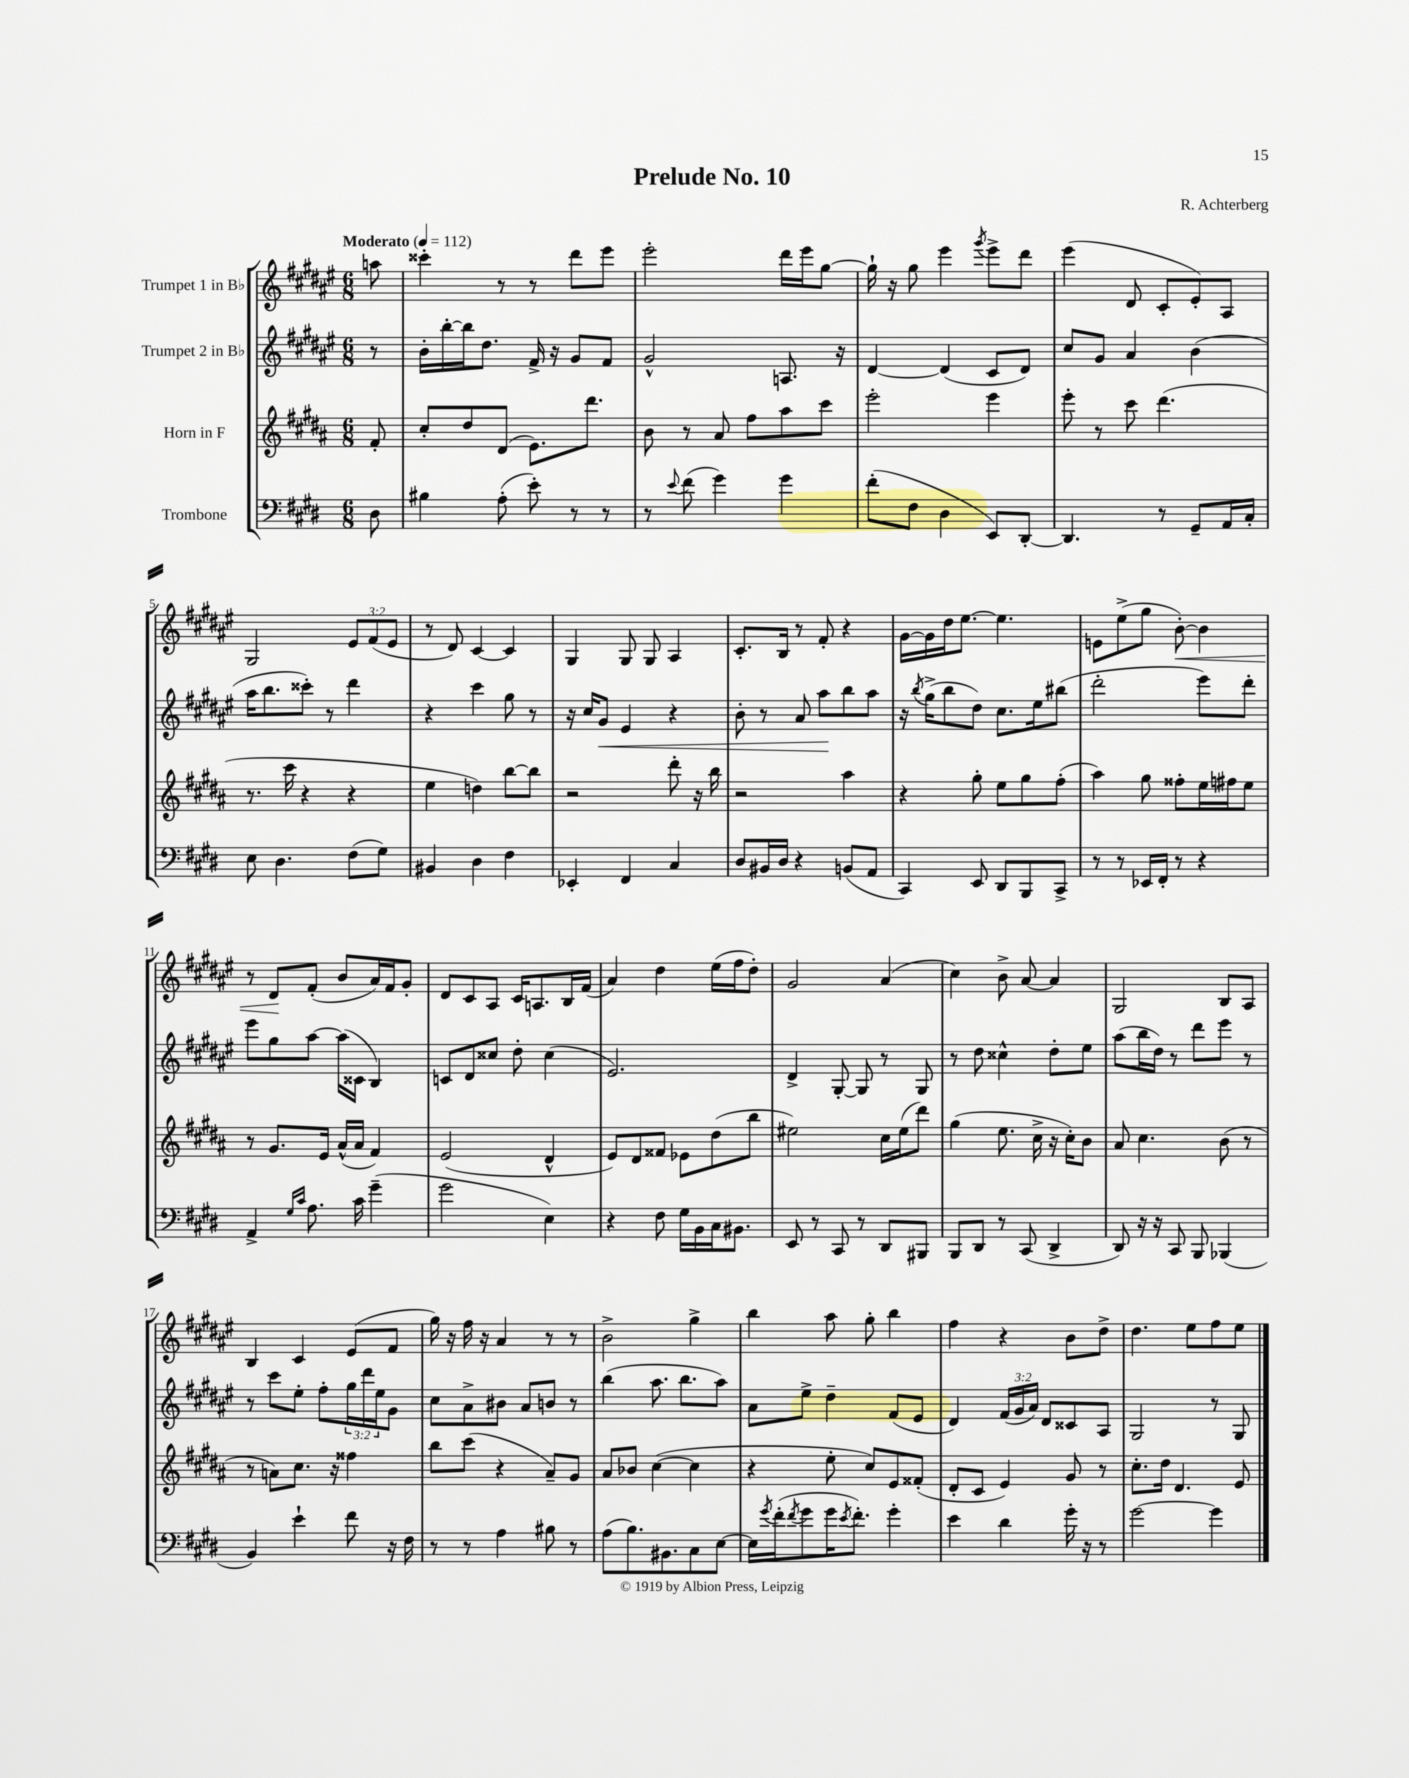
\header { title = "Prelude No. 10" composer = "R. Achterberg" }
<<
\new StaffGroup <<
\new Staff = "s0" \with { instrumentName = "Trumpet 1 in Bb" } {
    \clef treble \key fis \major \numericTimeSignature \time 6/8 \override Staff.TupletNumber.text = #tuplet-number::calc-fraction-text \partial 8 \tempo "Moderato" 4 = 112
    a''8 |
    cisis'''4-. r8 r8 dis'''8 eis'''8 |
    eis'''2-. dis'''16 eis'''16 gis''8~ |
    gis''16-! r16 gis''8 eis'''4 \acciaccatura { gis'''8 } eis'''8-> dis'''8 |
    eis'''4( dis'8 cis'8-. eis'8-.) ais8 |
    gis2 \tuplet 3/2 { eis'8 fis'8( eis'8 } |
    r8 dis'8) cis'4~ cis'4 |
    gis4 gis8 gis8 ais4 |
    cis'8.-. b16 r8 fis'8-. r4 |
    gis'16~ gis'16 dis''16 eis''8.~ eis''4. |
    e'8 eis''8->( gis''8 b'8~-.\<) b'4 |
    r8 dis'8\! fis'8-.( b'8 ais'16) fis'16 gis'8-. |
    dis'8 cis'8 ais8 cis'16 a8. b16 fis'16( |
    ais'4) dis''4 eis''16( fis''16 dis''8-.) |
    gis'2 ais'4( |
    cis''4) b'8-> ais'8~ ais'4 |
    gis2 b8 ais8 |
    b4 cis'4 eis'8( fis'8 |
    gis''16) r16 fis''16 r16 ais'4 r8 r8 |
    b'2-> gis''4-> |
    b''4 ais''8 gis''8-. b''4 |
    fis''4 r4 b'8 dis''8-> |
    dis''4. eis''8 fis''8 eis''8 \bar "|." |
}
\new Staff = "s1" \with { instrumentName = "Trumpet 2 in Bb" } {
    \clef treble \key fis \major \numericTimeSignature \time 6/8 \override Staff.TupletNumber.text = #tuplet-number::calc-fraction-text \partial 8
    r8 |
    b'16-. b''16~-. b''16 dis''8. fis'16-> r16 gis'8 fis'8 |
    gis'2-^ a8. r16 |
    dis'4~ dis'4( cis'8 dis'8) |
    cis''8 gis'8 ais'4 b'4( |
    ais''16 b''8. cisis'''8-.) r8 dis'''4 |
    r4 cis'''4 gis''8 r8 |
    r16 cis''16 gis'8\< eis'4 r4 |
    b'8-. r8 ais'8 ais''8\! b''8 ais''8 |
    r16 \acciaccatura { b''8 } gis''16->( b''8 dis''8) cis''8. eis''16 bis''8( |
    dis'''2-. eis'''8) dis'''8-. |
    eis'''8 gis''8 ais''8~ ais''16( cisis'16 b4) |
    c'8 dis'8 cisis''8 dis''8-. cisis''4( |
    eis'2.) |
    dis'4-> gis8~-. gis8 r8 gis8 |
    r8 dis''8 cisis''4-^ dis''8-. eis''8 |
    ais''8( b''16 dis''16) r8 dis'''8 eis'''8 r8 |
    r8 cis'''8 eis''8-. fis''8-. \tuplet 3/2 { gis''16 dis'''16 eis''16 } gis'8 |
    cis''8 ais'8-> bis'8 ais'8 b'8 r8 |
    b''4( ais''8. b''8. ais''8) |
    ais'8 eis''8-> dis''4-- fis'8( eis'8 |
    dis'4) \tuplet 3/2 { fis'16( gis'16 ais'16) } dis'8 cisis'8 ais8 |
    gis2 r8 gis8 \bar "|." |
}
\new Staff = "s2" \with { instrumentName = "Horn in F" } {
    \clef treble \key b \major \numericTimeSignature \time 6/8 \partial 8
    fis'8-. |
    cis''8-. dis''8 dis'8( e'8.) dis'''8. |
    b'8 r8 ais'8 fis''8 ais''8 cis'''8 |
    e'''2-. e'''4 |
    e'''8-. r8 cis'''8 dis'''4.( |
    r8. cis'''16 r4 r4 |
    e''4 d''4) b''8~ b''8 |
    r2 dis'''8-. r16 b''16 |
    r2 ais''4 |
    r4 gis''8-. e''8 gis''8 fis''8-.( |
    ais''4) gis''8 fisis''8-. e''16 fis''16 e''8 |
    r8 gis'8. e'16 ais'16-^( ais'16 fis'4) |
    e'2( dis'4-^ |
    e'8) dis'8 fisis'8 ees'8 dis''8( b''8 |
    eis''2) cis''16 eis''16( dis'''8) |
    gis''4( e''8. cis''16-> r16 cis''16-.) b'8 |
    ais'8 cis''4. b'8( r8 |
    r8 a'8) cis''8. r16 fisis''4 |
    b''8 cis'''8( r4 ais'8--) gis'8 |
    ais'8 bes'8 cis''4~( cis''4 |
    r4 e''8-. cis''8) e'8 fisis'8-.( |
    dis'8-. cis'8 e'4) gis'8 r8 |
    cis''8.-. dis''16 dis'4. e'8 \bar "|." |
}
\new Staff = "s3" \with { instrumentName = "Trombone" } {
    \clef bass \key e \major \numericTimeSignature \time 6/8 \partial 8
    dis8 |
    bis4 a8-.( e'8-.) r8 r8 |
    r8 \appoggiatura { e'8 } fis'8( gis'4) gis'4 |
    fis'8-.( fis8 dis4 e,8) dis,8~-. |
    dis,4. r8 gis,8-- a,16 cis16-. |
    e8 dis4. fis8( gis8) |
    bis,4 dis4 fis4 |
    ees,4-. fis,4 cis4 |
    dis8 bis,16 dis16 r4 b,8( a,8 |
    cis,4) e,8 dis,8 b,,8 cis,8-> |
    r8 r8 ees,16 fis,16-. r8 r4 |
    a,4-> \grace { gis16 cis'16 } a8. cis'16 gis'4--( |
    gis'2 e4) |
    r4 fis8 gis16 b,16 cis16 bis,8. |
    e,8 r8 cis,8 r8 dis,8 bis,,8 |
    b,,8 dis,8 r8 cis,8( dis,4-> |
    dis,8) r16 r16 cis,8 b,,8 bes,,4( |
    b,4) e'4-! fis'8 r16 fis16 |
    r8 r8 a4 bis8 r8 |
    a8( b8.) bis,8. cis8 e8~ |
    e16 \acciaccatura { gis'8 } fis'16-.( \acciaccatura { fis'8 } gis'8 gis'16 \acciaccatura { e'8 } fis'8.-.) gis'4-. |
    e'4 dis'4 gis'16-. r16 r8 |
    gis'2~ gis'4 \bar "|." |
}
>>
>>
